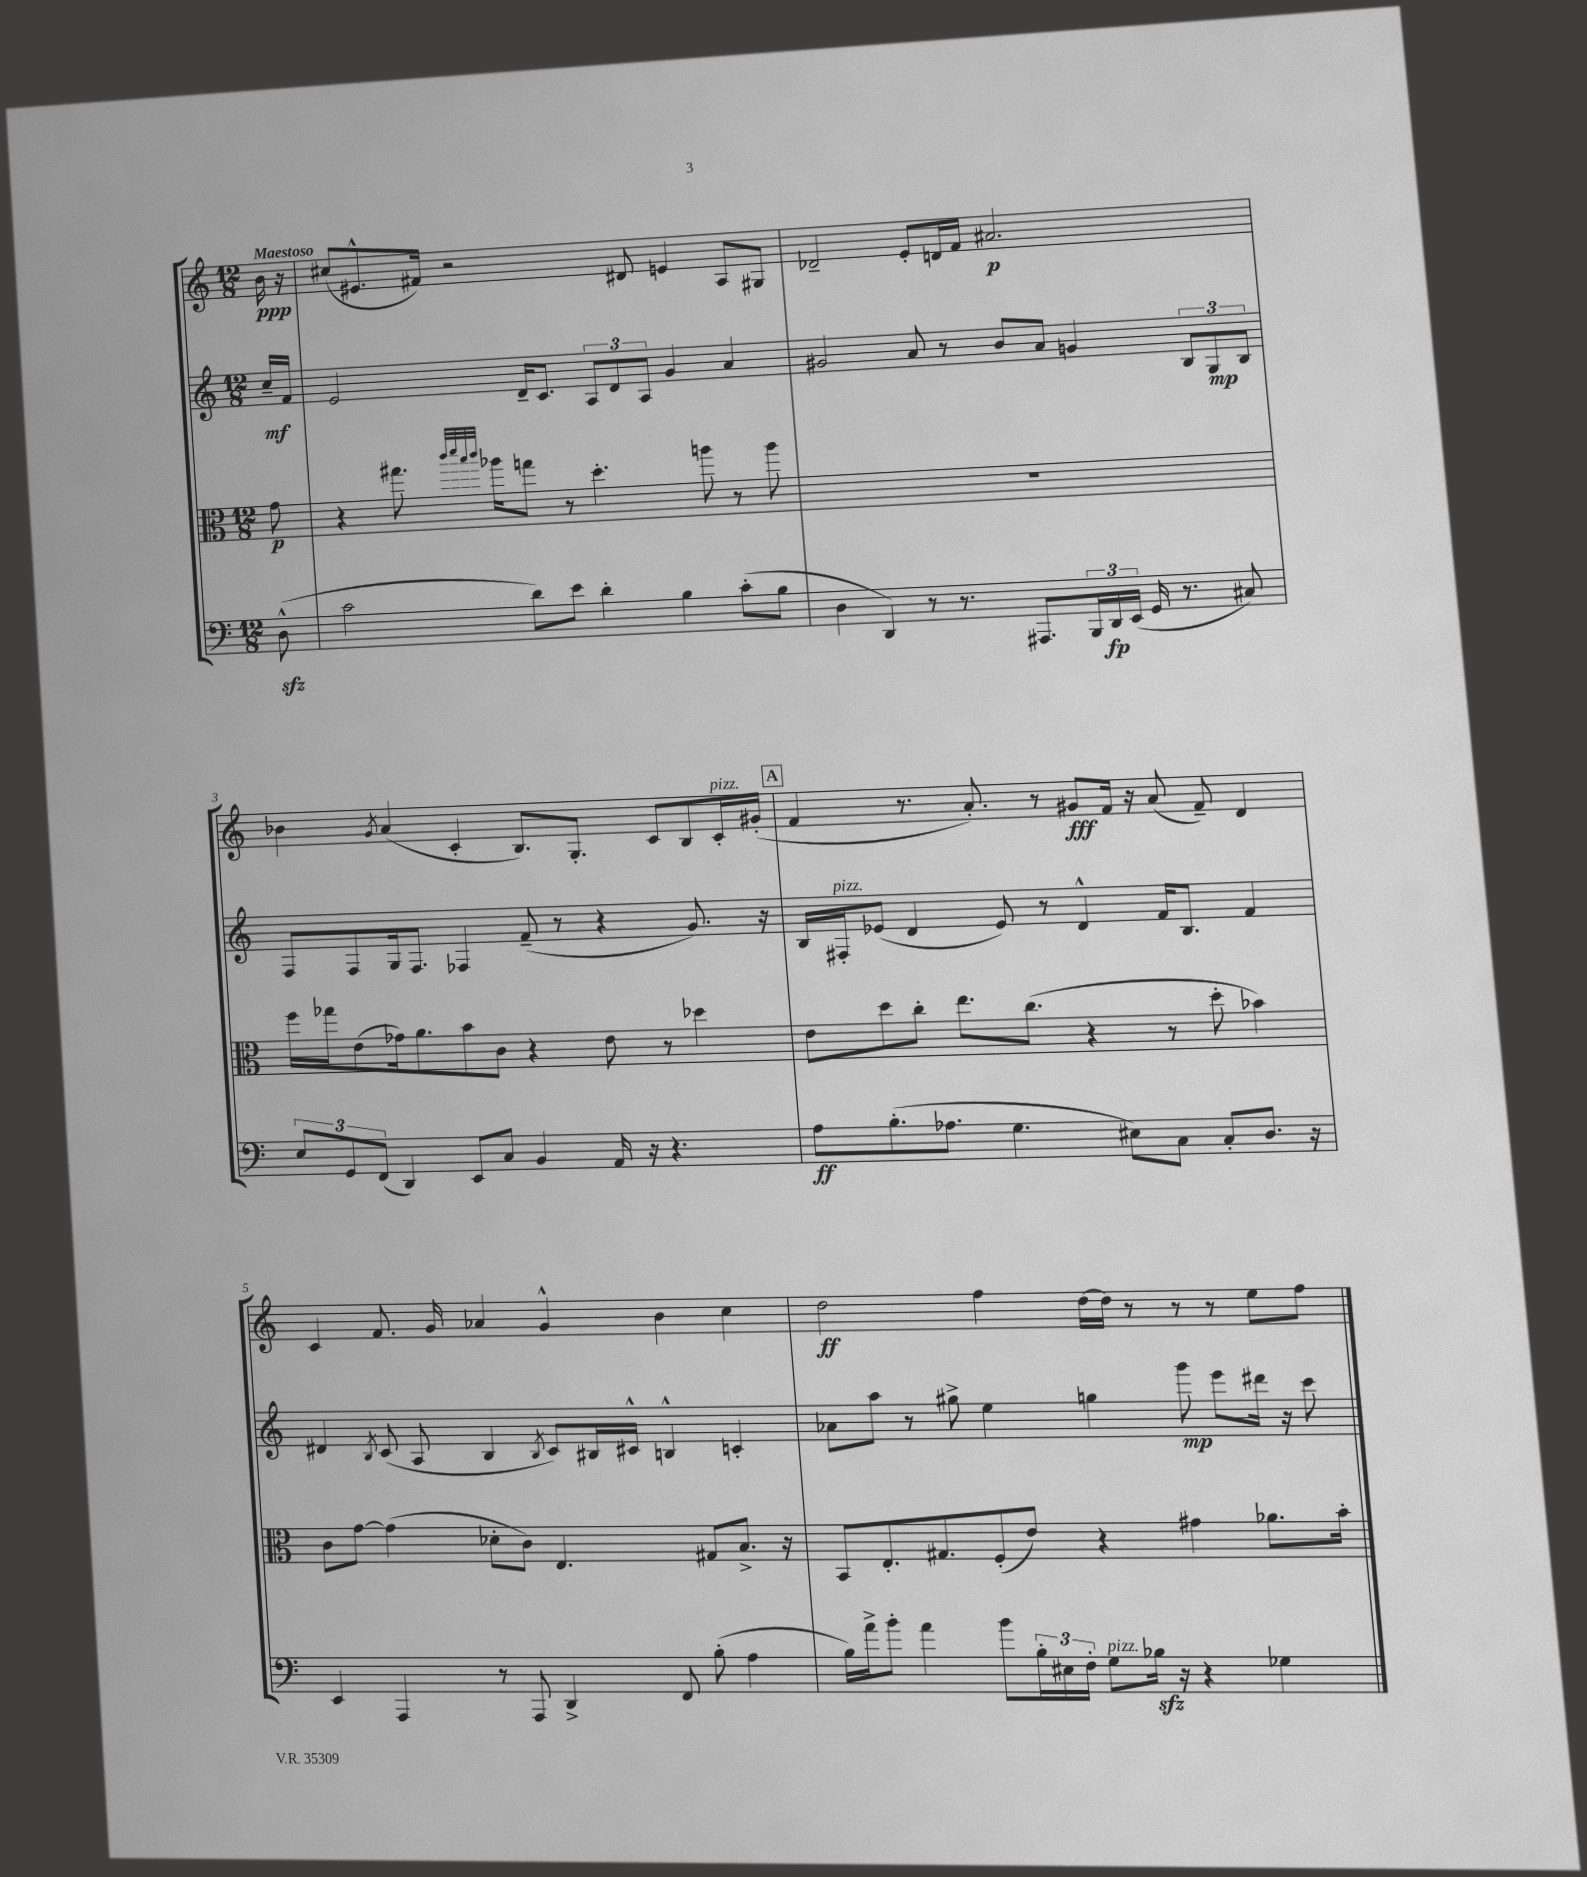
<<
\new StaffGroup <<
\new Staff = "s0" {
    \clef treble \key c \major \numericTimeSignature \time 12/8 \partial 8 \tempo "Maestoso"
    b'16\ppp r16 |
    cis''8( eis'8.-^ fis'16) r2 dis'8 e'4 a8 gis8 |
    des'2-- e'8-. d'16 f'16 ais'2.\p |
    bes'4 \acciaccatura { g'8 } a'4( c'4-. b8.) g8.-. c'8 b8 c'16-.^\markup { \italic "pizz." } gis'16-.( |
    \mark \markup { \box "A" } f'4 r8. a'8.-.) r8 gis'8\fff f'16 r16 a'8( f'8--) d'4 |
    c'4 f'8. g'16 aes'4 g'4-^ b'4 c''4 |
    d''2\ff f''4 d''16~ d''16 r8 r8 r8 e''8 f''8 \bar "|." |
}
\new Staff = "s1" {
    \clef treble \key c \major \numericTimeSignature \time 12/8 \partial 8
    c''16--\mf f'16 |
    e'2 d'16-- c'8. \tuplet 3/2 { a8 d'8 a8 } g'4 a'4 |
    gis'2 a'8 r8 b'8 a'8 g'4 \tuplet 3/2 { b8 g8\mp b8 } |
    f8 f8 g16 f8. fes4 f'8--( r8 r4 g'8.) r16 |
    \mark \markup { \box "A" } b16 fis16-.^\markup { \italic "pizz." } ees'8( d'4 ees'8) r8 d'4-^ f'16 b8. f'4 |
    dis'4 \acciaccatura { b8 } c'8( a8 b4 \acciaccatura { b8 } c'8) bis16 cis'16-^ b4-^ c'4-. |
    aes'8 a''8 r8 gis''8-> e''4 g''4 g'''8\mp e'''8 dis'''16 r16 c'''8 \bar "|." |
}
\new Staff = "s2" {
    \clef alto \key c \major \numericTimeSignature \time 12/8 \partial 8
    g'8\p |
    r4 gis''8. \grace { c'''32 d'''32 b''32 c'''32 } aes''16 g''8 r8 d''4.-. a''8 r8 a''8 |
    R1. |
    f''16 ges''16 e'8( ges'16) a'8. b'8 c'8 r4 e'8 r8 des''4 |
    \mark \markup { \box "A" } e'8 d''8 c''8-. e''8. c''8.( r4 r8 d''8-. bes'4) |
    c'8 g'8~ g'4( des'8-. c'8) e4. gis8 b8.-> r16 |
    b,8 e8.-. gis8. f8-.( e'8) r4 gis'4 aes'8. b'16-. \bar "|." |
}
\new Staff = "s3" {
    \clef bass \key c \major \numericTimeSignature \time 12/8 \partial 8
    d8-^\sfz( |
    c'2 d'8) e'8 d'4-. b4 c'8-.( b8 |
    d4 d,4) r8 r8. ais,,8. \tuplet 3/2 { b,,16 d,16\fp e,16( } g,16 r8. cis8) |
    \tuplet 3/2 { e8 g,8 f,8( } d,4) e,8 c8 b,4 a,16 r16 r4. |
    \mark \markup { \box "A" } a8\ff b8.-.( aes8. g4. eis8) c8 c8-. d8. r16 |
    e,4 a,,4 r8 a,,8 d,4-> f,8 b8-.( a4 |
    b16) a'16-> b'8-. a'4 b'8 \tuplet 3/2 { b16-. eis16 f16-. } g8^\markup { \italic "pizz." } bes16\sfz r16 r4 ges4 \bar "|." |
}
>>
>>
